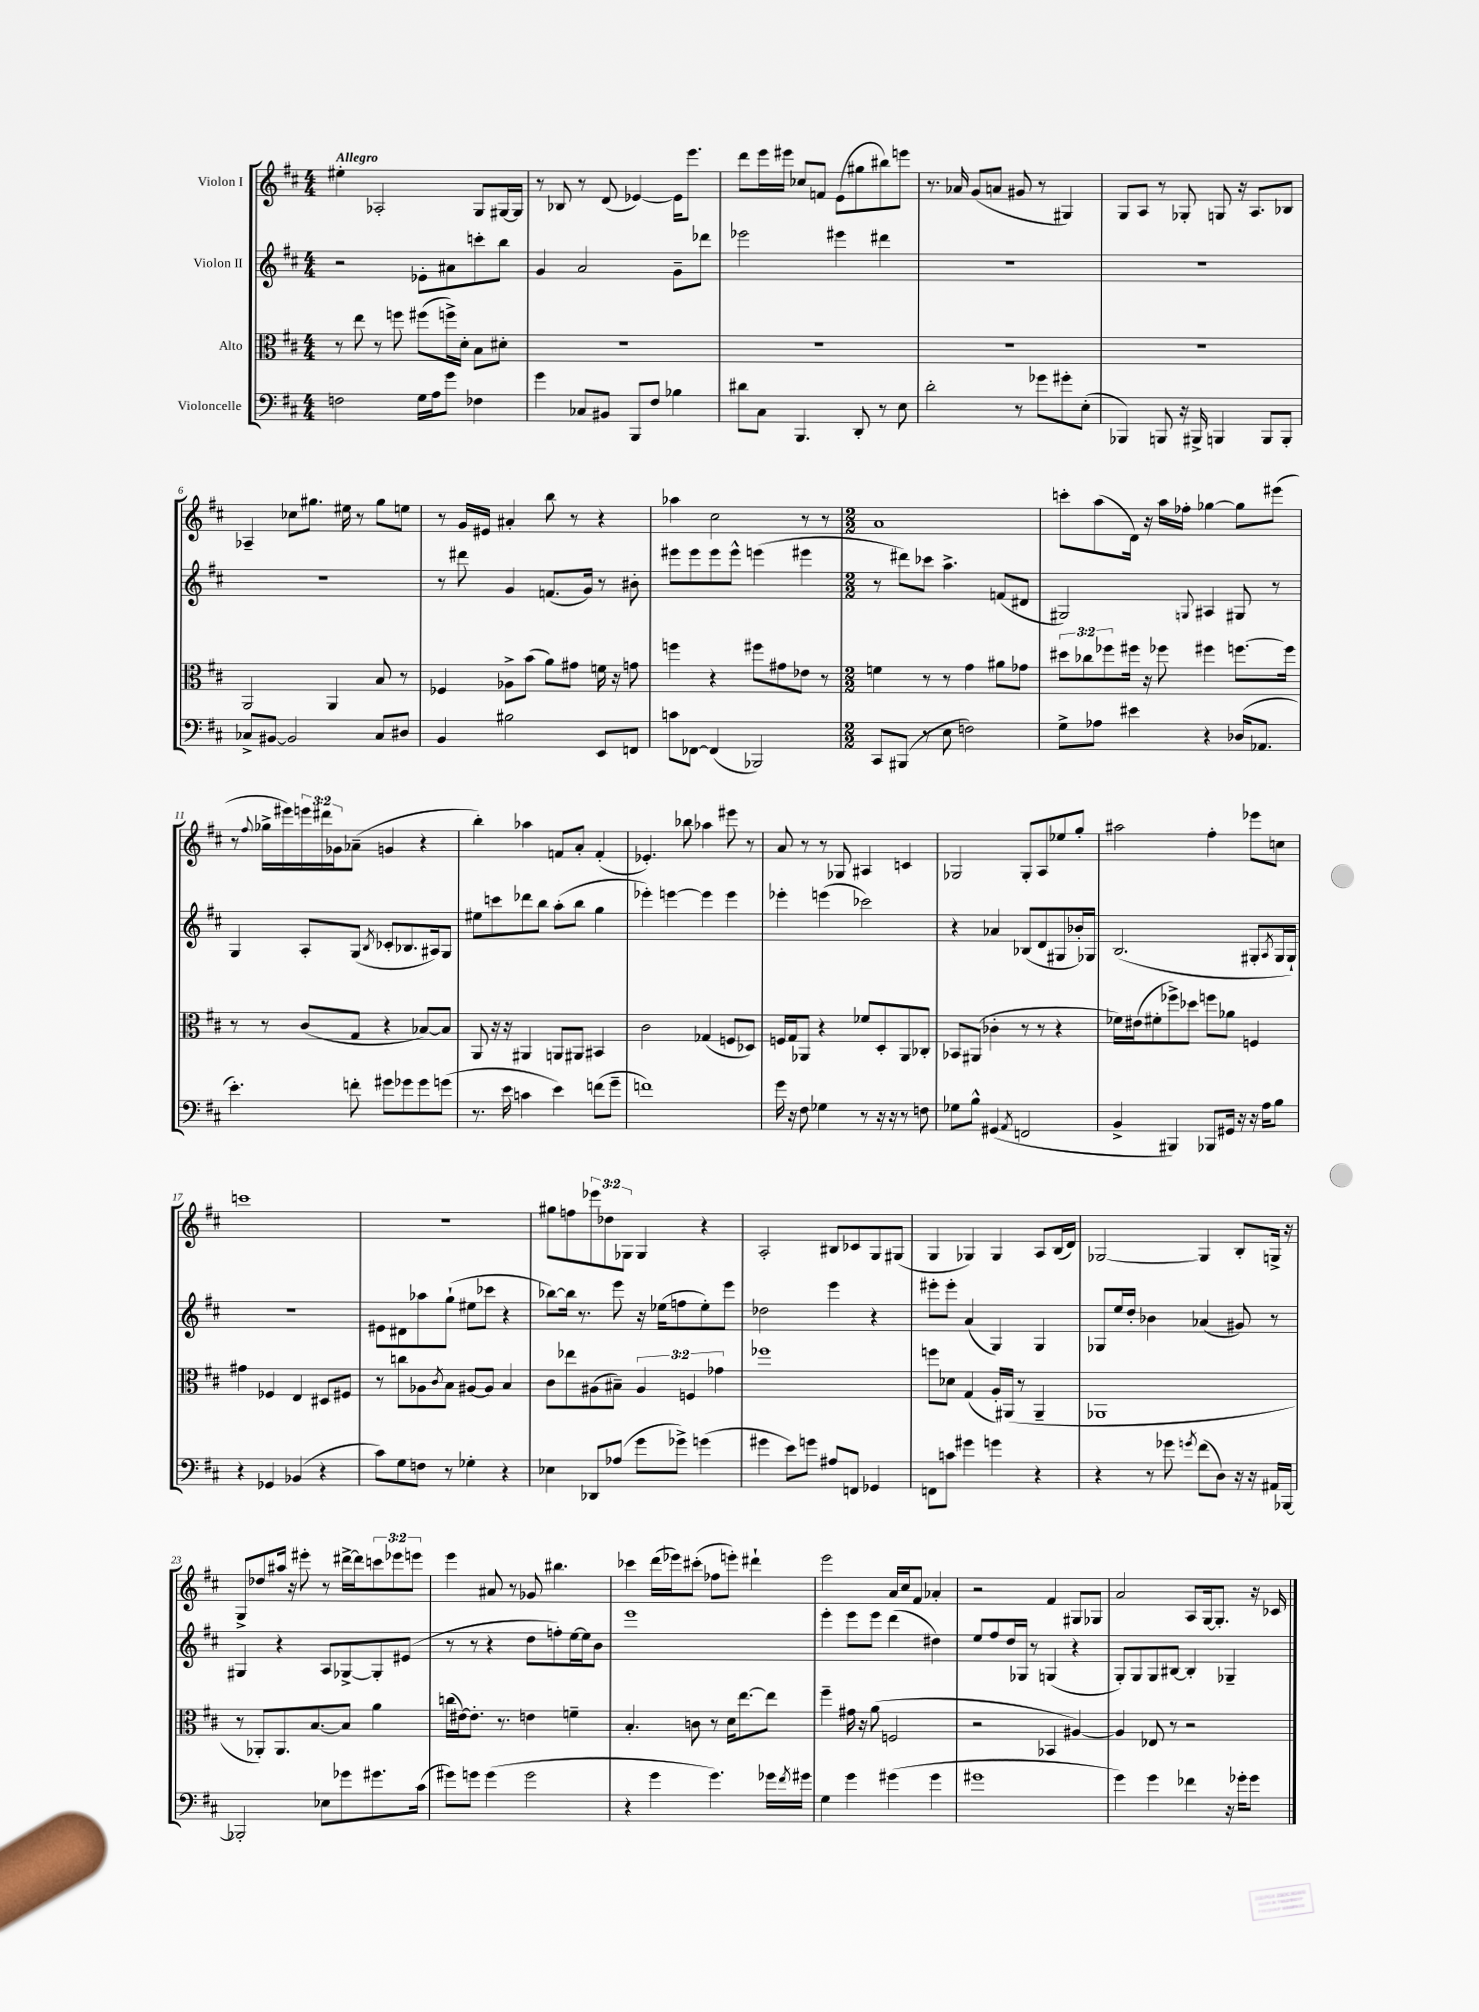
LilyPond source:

<<
\new StaffGroup <<
\new Staff = "s0" \with { instrumentName = "Violon I" } {
    \clef treble \key d \major \numericTimeSignature \time 4/4 \override Staff.TupletNumber.text = #tuplet-number::calc-fraction-text \tempo "Allegro"
    eis''4-. aes2-. g8 gis16~ gis16 |
    r8 bes8 r8 d'8( ees'4~) ees'16 e'''8. |
    d'''8 e'''16 eis'''16 ces''8 f'8 e'8( gis''8 bis''8) e'''8 |
    r8. aes'16 g'8( a'8 gis'8 r8 gis4) |
    g8 a8 r8 ges8-. g8 r16 a8. bes8 |
    aes4-- ces''8 gis''8. eis''16 r8 gis''8 e''8 |
    r8 g'16 eis'16 ais'4-. b''8 r8 r4 |
    aes''4 cis''2 r8 r8 |
    \numericTimeSignature \time 2/2 a'1 |
    c'''8-. a''8( d'16) r16 a''16 fes''16-. ges''4~ ges''8 eis'''8( |
    r8 \appoggiatura { fis''8 } ges''16-> eis'''16) \tuplet 3/2 { e'''16 dis'''16 ges'16 } aes'8--( g'4 r4 |
    b''4-.) aes''4 f'8 a'8-. f'4-.( |
    ees'4.-.) bes''8 aes''4 eis'''8 r8 |
    a'8 r8 r8 ges8 ais4 c'4 |
    ges2 ges8-. a8 ees''8 g''8-. |
    ais''2 fis''4-. ees'''8 c''8 |
    c'''1 |
    R1 |
    gis''8 f''8 \tuplet 3/2 { ees'''8 des''8 ges8 } ges4 r4 |
    a2-. bis8 ces'8 g8 gis8( |
    g4 ges4) ges4 a8 b16( d'16) |
    ges2~ ges4 b8-. g16-> r16 |
    g8-> des''8 ais''16 r16 eis'''8-. r8 dis'''16~-> dis'''16 \tuplet 3/2 { c'''8 ees'''8 e'''8 } |
    e'''4 ais'8 r8 ges'8 bis''4. |
    ces'''4 d'''16( ees'''16) cis'''8-.( fes''8 e'''8-.) dis'''4-! |
    e'''2 a'16 cis''16 fis'8 aes'4-. |
    r2 fis'4 gis8 ges8 |
    a'2 a8 g16~ g8.-. r16 ces'16 \bar "|." |
}
\new Staff = "s1" \with { instrumentName = "Violon II" } {
    \clef treble \key d \major \numericTimeSignature \time 4/4
    r2 ees'8-. ais'8 c'''8-. b''8 |
    g'4 a'2 g'8-- des'''8 |
    ees'''2 eis'''4 dis'''4 |
    R1 |
    R1 |
    R1 |
    r8 dis'''8 g'4 f'8.( g'16) r8 bis'8-. |
    eis'''8 eis'''8 eis'''8 eis'''8-^ e'''4( eis'''4 |
    \numericTimeSignature \time 2/2 r8 dis'''8) ces'''8 a''4.-> f'8( dis'8 |
    gis2) \appoggiatura { g8 } ais4 gis8 r8 |
    g4 a8-. g8( \acciaccatura { b8 } ces'8-. bes8. ais16) g8 |
    eis''8 c'''8 des'''8 b''8 a''8-.( b''8 g''4 |
    ees'''4-.) e'''4~ e'''4 e'''4 |
    ees'''4-. e'''4( ces'''2) |
    r4 aes'4 bes8( d'8 gis8 bes'16-.) ges16 |
    b2.( gis8-. \acciaccatura { a8 } gis16 gis16-!) |
    R1 |
    eis'8 dis'8 aes''8 g''8-!( eis''8 ces'''8 r4 |
    bes''8~) bes''16 r8. e'''8 r16 ees''16( f''8 ees''8-.) e'''8 |
    des''2 e'''4 r4 |
    eis'''8-. eis'''8-. a'4( g4) g4 |
    ges8 e''16 d''16-. bes'4 aes'4( gis'8) r8 |
    gis4 r4 a8 ges8~-> ges8-. eis'8( |
    r8 r8 r4 d''8 f''8-.) e''16~ e''16 b'8 |
    e'''1 |
    e'''4-. e'''8 e'''8 d'''4( dis''4) |
    e''8 fis''8 d''16 ges16 r8 g4( r4 |
    g8-.) g8 g8 bis8~ bis4-. ges4-- \bar "|." |
}
\new Staff = "s2" \with { instrumentName = "Alto" } {
    \clef alto \key d \major \numericTimeSignature \time 4/4 \override Staff.TupletNumber.text = #tuplet-number::calc-fraction-text
    r8 e''8 r8 f''8 fis''8( f''16->) d'16-. b8 dis'8-. |
    R1 |
    R1 |
    R1 |
    R1 |
    a,2 a,4 b8 r8 |
    fes4 aes8-> b'8( a'8) gis'8 f'16 r16 g'8 |
    f''4 r4 fis''8 gis'8 ees'8 r8 |
    \numericTimeSignature \time 2/2 f'4 r8 r8 g'4 ais'8 ges'8 |
    \tuplet 3/2 { dis''8 ces''8 fes''8 } fis''16 r16 fes''8 fis''4 f''8.~ f''16 |
    r8 r8 cis'8( g8 r4 bes8~) bes8 |
    a,8 r16 r16 ais,4 a,8 ais,8 bis,4 |
    cis'2 ges4( f8 des8) |
    f16 g16 aes,8 r4 fes'8 d8-. aes,8 ces8-. |
    bes,8 ais,8( ces'4-. r8 r8 r4 |
    fes'16) eis'16( fis'8-. fes''8->) des''8 f''8 aes'8 f4 |
    gis'4 fes4 e4 dis8 fis8 |
    r8 c''8 aes8 \acciaccatura { cis'8 } b8 ais8~ ais8 b4 |
    cis'8 ees''8 ais8( bis8--) \tuplet 3/2 { ais4 f4 ges'4 } |
    fes''1 |
    f''8 des'8 g4( a16-.) ais,16( r8 ais,4-- |
    aes,1 |
    r8 aes,8-.) aes,8. b8.~ b8 a'4 |
    c''16( eis'16~) eis'8.-. r8. e'4 f'4-- |
    b4.-. c'8 r8 d'16 e''8.~ e''8 |
    fis''4-- gis'16 r16 a'8( f2 |
    r2 bes,4 ais4~) |
    ais4 ees8 r8 r2 \bar "|." |
}
\new Staff = "s3" \with { instrumentName = "Violoncelle" } {
    \clef bass \key d \major \numericTimeSignature \time 4/4
    f2 g16 a16 g'8 fes4 |
    g'4 ces8 bis,8 b,,8 fis8 bes4 |
    dis'8 cis8 b,,4. d,8-. r8 e8 |
    d'2-. r8 ges'8 gis'8-. e8-.( |
    bes,,4) b,,8 r16 bis,,16-> b,,4 b,,8 b,,8-. |
    ces8-> bis,8~ bis,2 ces8 dis8 |
    b,4 bis2 e,8 f,8 |
    c'8 fes,8~ fes,4( bes,,2) |
    \numericTimeSignature \time 2/2 cis,8 bis,,8( r8 e8 f2) |
    g8-> aes8 eis'4 r4 des16( aes,8. |
    e'4.-.) f'8-. gis'8 ges'8 ges'8 g'8( |
    r8. e'16 c'4 e'4) f'8( g'8-- |
    f'1) |
    g'16 r16 fis8 ges4 r8 r16 r16 r8 f8 |
    ges8 b8-^ gis,4( \acciaccatura { a,8 } f,2 |
    b,4-> bis,,4) bes,,8 gis,16 r16 r16 a16 b8 |
    r4 ges,4 bes,4( r4 |
    cis'8) g8 f8 r8 ges4-. r4 |
    ees4 des,8 aes8( g'8 ges'8->) g'4( |
    gis'4 e'8) g'8 ais8 f,8 ges,4 |
    f,8 c'8 gis'4 g'4 r4 |
    r4 r8 ges'8 \acciaccatura { g'8 } fis'8( d8) r16 r16 ais,16 bes,,16~ |
    bes,,2-. ees8 ges'8 gis'8. cis'16( |
    gis'8) g'8 g'4( g'2 |
    r4 g'4 g'4.) ges'16 \acciaccatura { fis'8 } gis'16 |
    g4 g'4 gis'4( gis'4 |
    gis'1 |
    g'4) g'4 fes'4 r16 ges'16-. ges'8 \bar "|." |
}
>>
>>
